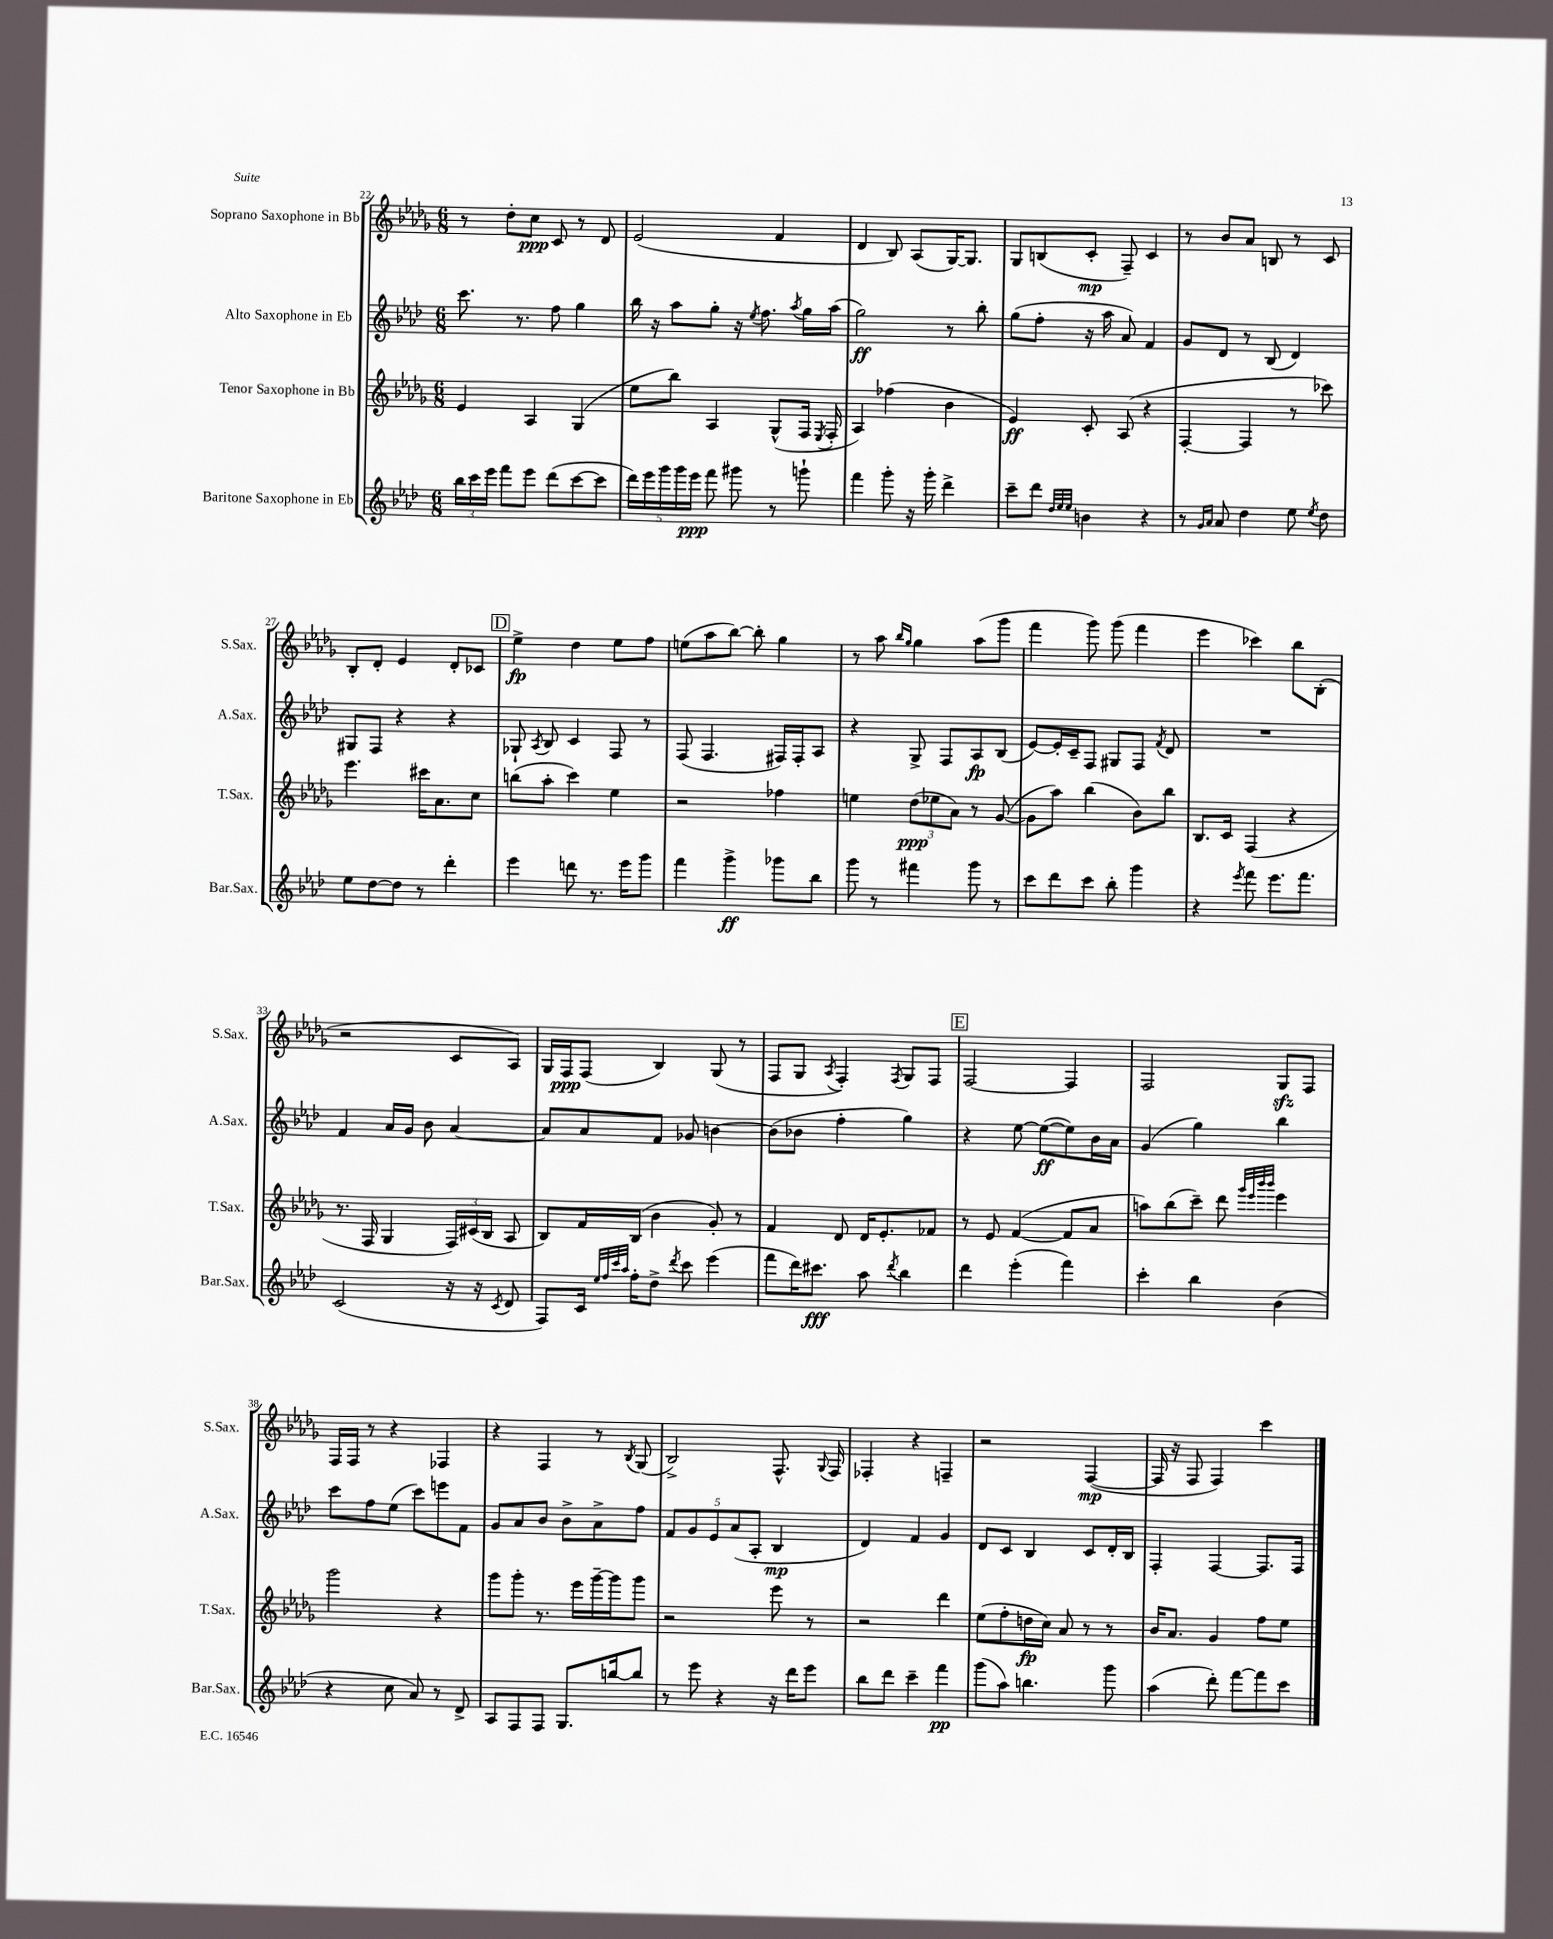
<<
\new StaffGroup <<
\new Staff = "s0" \with { instrumentName = "Soprano Saxophone in Bb" shortInstrumentName = "S.Sax." } {
    \clef treble \key des \major \numericTimeSignature \time 6/8
    \autoBeamOff r8 des''8[-. c''8]\ppp c'8 r8 des'8 |
    ees'2( f'4 |
    des'4 bes8) aes8[( ges16~) ges8.] |
    ges8[ b8( c'8]-.\mp f8--) c'4 |
    r8 bes'8[ aes'8] b8 r8 c'8 |
    bes8[-. des'8]-. ees'4 des'8[-. ces'8] |
    \mark \markup { \box "D" } ees''4->\fp des''4 ees''8[ f''8] |
    e''8[( aes''8 bes''8]~) bes''8-. ges''4 |
    r8 aes''8 \grace { bes''16[ ges''16] } ges''4 aes''8[( ges'''8] |
    f'''4 ges'''8) ges'''8( f'''4 |
    ees'''4 ces'''4) bes''8[ bes8]-.( |
    r2 c'8[ aes8]) |
    ges16[ f16\ppp f8]( bes4) ges8( r8 |
    f8[ ges8] \acciaccatura { aes8 } f4-.) \acciaccatura { f8 } ges8[ f8] |
    \mark \markup { \box "E" } f2~ f4 |
    f2 ges8[\sfz f8] |
    f16[ f16] r8 r4 fes4 |
    r4 f4 r8 \acciaccatura { bes8 } ges8( |
    bes2->) f8.-^ \appoggiatura { ges8 } f16 |
    fes4-. r4 f4-- |
    r2 f4~\mp( |
    f16 r16 f8 f4) c'''4 \bar "|." |
}
\new Staff = "s1" \with { instrumentName = "Alto Saxophone in Eb" shortInstrumentName = "A.Sax." } {
    \clef treble \key aes \major \numericTimeSignature \time 6/8
    \autoBeamOff c'''8. r8. f''8 g''4 |
    bes''16 r16 aes''8[ g''8]-. r16 \acciaccatura { ees''8 } f''8. \acciaccatura { aes''8 } g''16[ aes''16]( |
    g''2\ff) r8 bes''8-. |
    g''8[( f''8]-. r16 aes''16 aes'8) f'4 |
    g'8[ des'8] r8 bes8( des'4) |
    gis8[ f8] r4 r4 |
    \mark \markup { \box "D" } ges8-! \acciaccatura { aes8 } bes8 c'4 f8 r8 |
    f8( f4. fis16[) fis16-. aes8] |
    r4 g8-> f8[ aes8\fp bes8]( |
    ees'8[~) ees'16-. c'16-- f8] gis8[ f8] \acciaccatura { f'8 } des'8 |
    R2. |
    f'4 aes'16[ g'16] bes'8 aes'4~ |
    aes'8[ aes'8 f'8] ges'8 b'4~ |
    b'8[( bes'8] f''4-. g''4) |
    \mark \markup { \box "E" } r4 ees''8~ ees''8[~\ff( ees''8) bes'16 aes'16] |
    g'4( g''4) bes''4 |
    c'''8[ f''8 ees''8]( c'''8[) e'''8 f'8] |
    g'8[ aes'8 bes'8] bes'8[-> aes'8-> f''8] |
    \tuplet 5/4 { f'8[ g'8 ees'8 aes'8( aes8]-. } bes4\mp |
    des'4) f'4 g'4 |
    des'8[ c'8] bes4 c'8[ des'16-. bes16] |
    f4-. f4~ f8.[ f16] \bar "|." |
}
\new Staff = "s2" \with { instrumentName = "Tenor Saxophone in Bb" shortInstrumentName = "T.Sax." } {
    \clef treble \key des \major \numericTimeSignature \time 6/8
    \autoBeamOff ees'4 aes4 ges4( |
    ees''8[ bes''8]) aes4 ges8[-^( f16] \acciaccatura { ees8 } f16-. |
    aes4) fes''4( bes'4 |
    ees'4\ff) c'8-. aes8( r4 |
    f4~-. f4 r8 ces'''8) |
    ees'''4. cis'''16[ aes'8. c''8] |
    \mark \markup { \box "D" } b''8[( aes''8]-. c'''4) ees''4 |
    r2 fes''4 |
    e''4 \tuplet 3/2 { des''8[\ppp( ees''8 aes'8]) } r8 ges'8~( |
    ges'8[ aes''8]) bes''4( bes'8[) bes''8] |
    bes8.[ c'16] f4( r4 |
    r8. f16 ges4 \tuplet 3/2 { f16[) cis'16( bes16] } aes8 |
    bes8[) f'16 bes16]( bes'4 ges'8-.) r8 |
    f'4 des'8 des'16[ ees'8.-. fes'8] |
    \mark \markup { \box "E" } r8 ees'8 f'4~( f'8[ aes'8] |
    a''8[) bes''8( c'''8]--) des'''8 \grace { ges'''32[ ees'''32 bes'''32 bes'''32] } ees'''4 |
    ges'''2 r4 |
    ges'''8[ ges'''8]-. r8. ees'''16[ ges'''16~-- ges'''16 ges'''8] |
    r2 ees'''8 r8 |
    r2 des'''4 |
    ees''8[( f''8-. d''16\fp c''16]) aes'8 r8 r8 |
    bes'16[ aes'8.] ges'4 f''8[ ees''8] \bar "|." |
}
\new Staff = "s3" \with { instrumentName = "Baritone Saxophone in Eb" shortInstrumentName = "Bar.Sax." } {
    \clef treble \key aes \major \numericTimeSignature \time 6/8
    \autoBeamOff \tuplet 3/2 { bes''16[ c'''16 ees'''16] } f'''8[ ees'''8] des'''8[( c'''8~ c'''8] |
    \tuplet 5/4 { des'''16[) ees'''16 g'''16 g'''16 ees'''16]\ppp } f'''8 gis'''8 r8 g'''8-! |
    f'''4 g'''8-. r16 g'''16-. des'''4-> |
    c'''8[-- des'''8] \grace { des''32[ ees''32 ees''32] } b'4 r4 |
    r8 \grace { g'16[ aes'16] } aes'8 des''4 ees''8 \acciaccatura { ees''8 } des''8 |
    ees''8[ des''8~ des''8] r8 des'''4-. |
    \mark \markup { \box "D" } ees'''4 d'''8 r8. ees'''16[ g'''8] |
    f'''4 g'''4->\ff ges'''8[ bes''8] |
    g'''8 r8 fis'''4 g'''8 r8 |
    c'''8[ des'''8 c'''8] bes''8-. g'''4 |
    r4 \acciaccatura { ees'''8 } f'''8 ees'''8.[ f'''8.] |
    c'2( r16 r16 \acciaccatura { c'8 } des'8 |
    f8[) c'16] \grace { ees''32[ f''32 c'''32 aes''32] } f''16[-. des''8]-> \acciaccatura { des'''8 } c'''8 ees'''4( |
    f'''8[ des'''16) cis'''8.]\fff aes''8 \acciaccatura { des'''8 } bes''4 |
    \mark \markup { \box "E" } des'''4 ees'''4-.( f'''4) |
    c'''4-. bes''4 bes'4( |
    r4 c''8 aes'8) r8 des'8-> |
    aes8[ f8 f8] g8.[ b''16~ b''8] |
    r8 ees'''8 r4 r16 des'''16[ ees'''8] |
    bes''8[ des'''8] c'''4-- f'''4\pp |
    g'''8[( aes''8]) b''4. g'''8 |
    aes''4( des'''8-.) f'''8[~ f'''8 c'''8] \bar "|." |
}
>>
>>
\layout { \context { \Score currentBarNumber = #22 } }
